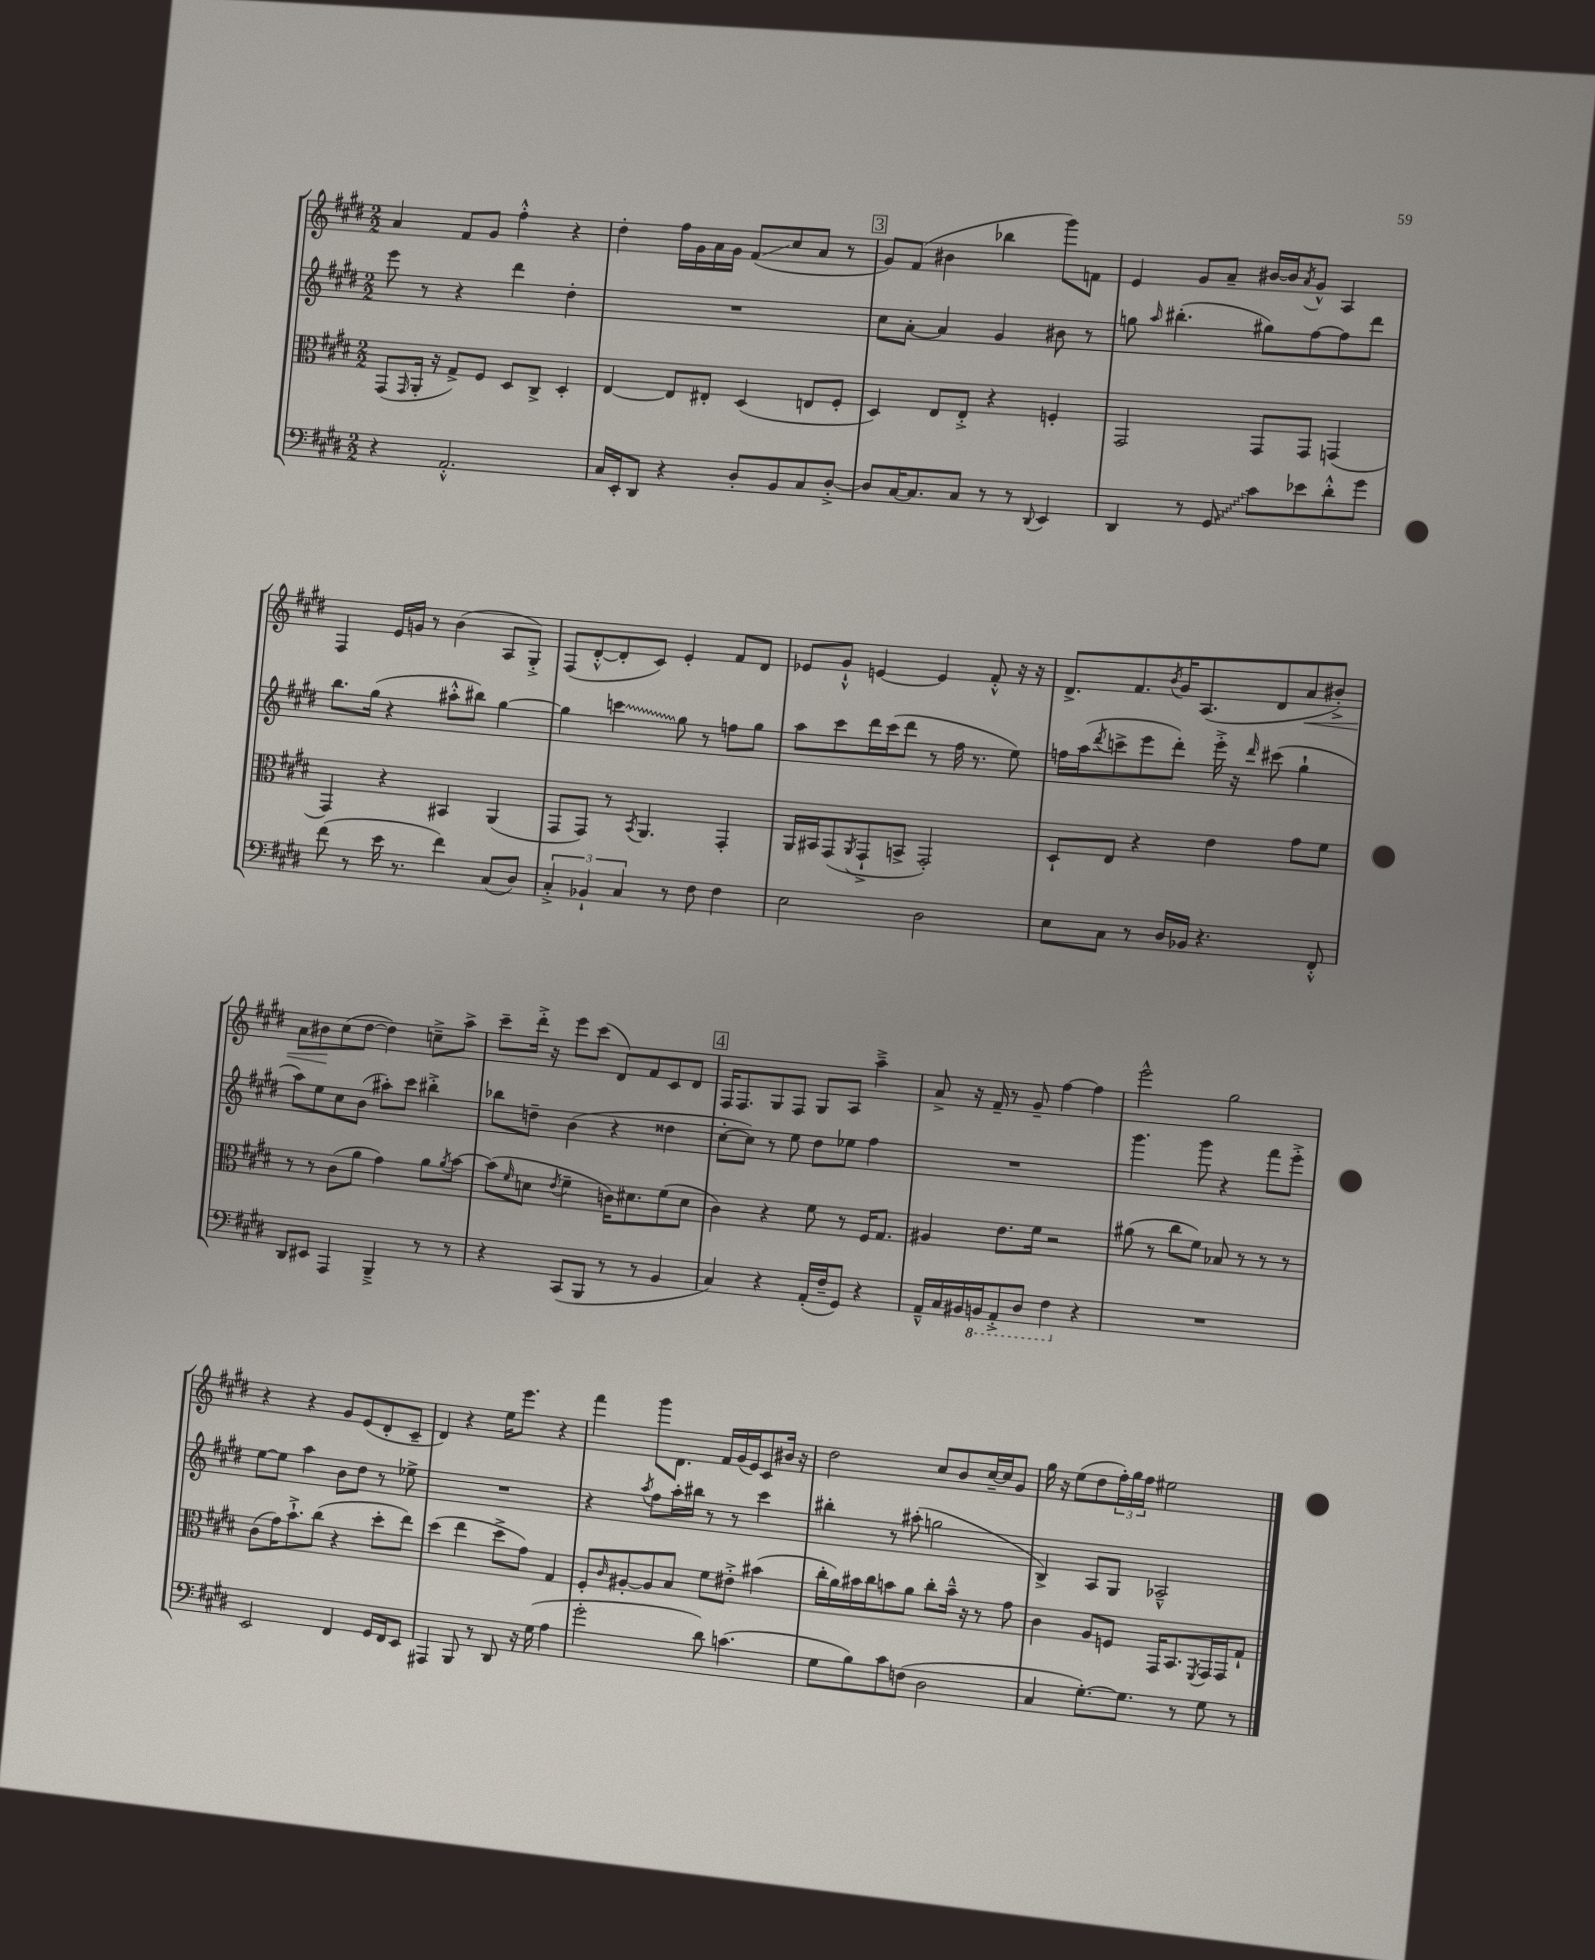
<<
\new StaffGroup <<
\new Staff = "s0" {
    \clef treble \key e \major \numericTimeSignature \time 2/2
    a'4 fis'8 gis'8 fis''4-.-^ r4 |
    dis''4-. fis''16 gis'16 a'16 gis'16 fis'8\glissando( cis''8 a'8 r8 |
    \mark \markup { \box "3" } gis'8) fis'8( bis'4 bes''4 gis'''8) f'8 |
    e'4 gis'8 a'8-- bis'16~ bis'16 \acciaccatura { a'8 } gis'8-^ a4 |
    fis4 e'16 g'16 r8 b'4( a8 gis8-.->) |
    fis8( dis'8~-.-^ dis'8-. cis'8) e'4-. fis'8 dis'8 |
    ees'8 gis'8-!-^ e'4~ e'4 fis'8-.-^ r16 r16 |
    dis'8.-> fis'8. \acciaccatura { b'8 } gis'16 a8.( dis'8 a'8\< bis'8-.->) |
    a'8 bis'8\! cis''8( dis''8~ dis''4) c''8---> a''8-> |
    cis'''8-- dis'''16-.-> r16 e'''8 cis'''8( dis'8) fis'8 cis'8 dis'8 |
    \mark \markup { \box "4" } fis16 fis8. gis8 fis8 gis8 a8 a''4---> |
    a'8-> r16 fis'16-- r8 gis'8-- fis''4~ fis''4 |
    e'''2-^ gis''2 |
    r4 r4 gis'8 e'8( dis'8-. cis'8-- |
    dis'4) r4 e''16 e'''8. r4 |
    fis'''4 gis'''8 dis'8. fis'16 gis'16( e'16) cis'8 bis'16 r16 |
    dis''2 cis''8 b'8 cis''16~-- cis''16 gis'8 |
    gis''16 r16 e''8( dis''8 \tuplet 3/2 { fis''16-.) gis''16 fis''16 } eis''2 \bar "|." |
}
\new Staff = "s1" {
    \clef treble \key e \major \numericTimeSignature \time 2/2
    e'''8 r8 r4 dis'''4 dis''4-. |
    R1 |
    \mark \markup { \box "3" } cis''8 a'8~-. a'4 gis'4 bis'8 r8 |
    g''8 \grace { a''16 } bis''4.-.( gis''8) fis''8~ fis''8 dis'''8 |
    b''8. gis''16( r4 ais''8-.-^ bis''8) gis''4~ |
    gis''4 \once \override Glissando.style = #'zigzag c'''4\glissando gis''8 r8 f''8 gis''8 |
    a''8 cis'''8 dis'''16 cis'''16( dis'''8 r8 fis''16 r8. e''8) |
    f''16 a''16( \acciaccatura { dis'''8 } c'''8-> e'''8 dis'''8-.) e'''16-.-> r16 \grace { dis'''16 } cis'''8( gis''4-! |
    a''8) e''8 cis''8 b'8( ais''8-.) cis'''8 bis''4-.-> |
    bes''8 d''8-- b'4( r4 disis''4 |
    \mark \markup { \box "4" } cis''8~-. cis''8) r8 e''8 dis''8 ees''8 fis''4 |
    R1 |
    gis'''4. gis'''8 r4 fis'''8 e'''8-.-> |
    e''8~ e''8 a''4 b'8 dis''8 r8 ees''8-> |
    R1 |
    r4 \acciaccatura { a''8 } fis''8 a''16-. bis''16 r8 r8 cis'''4 |
    bis''4-. r8 ais''8-.( g''2 |
    b4->) a8 gis8 aes2---^ \bar "|." |
}
\new Staff = "s2" {
    \clef alto \key e \major \numericTimeSignature \time 2/2
    gis,8( \grace { gis,16 } a,16-. r16 gis8->) fis8 dis8 cis8-> dis4-. |
    e4~ e8 eis8-. dis4( e8 fis8-. |
    \mark \markup { \box "3" } dis4) e8 e8-.-> r4 f4-. |
    gis,2 gis,8 gis,8 g,4( |
    gis,4) r4 bis,4 a,4( |
    gis,8 gis,8) r8 \acciaccatura { b,8 } a,4. gis,4-. |
    a,16 bis,16 gis,8( \acciaccatura { a,8 } gis,8-!-> b,8-> gis,2-.) |
    dis8-! e8 r4 e'4 gis'8 fis'8 |
    r8 r8 cis'8( a'8 gis'4) a'8 \acciaccatura { a'8 } b'8~ |
    b'8( \grace { fis'16 } d'8 \acciaccatura { e'8 } fis'4-- c'16) dis'8. fis'8( dis'8 |
    \mark \markup { \box "4" } cis'4) r4 fis'8 r8 fis16 gis8. |
    ais4 e'8. fis'16 r2 |
    ais'8( r8 cis''8 fis'8) bes8 r8 r8 r8 |
    cis'8( gis'16) b'8.-!-> cis''8( r4 dis''8-. e''8) |
    dis''4( e''4 dis''8-> gis'8) gis4 |
    fis8-. \grace { cis'16 } ais8~-. ais8 b8 fis'8 eis'8-.-> bis'4( |
    cis''16-. a'16) bis'16 cis''16 b'8 a'8 cis''8-. b'16---^ r16 r8 gis'8 |
    cis'4 a8 f8 gis,16 b,8. \acciaccatura { fis,8 } gis,16 gis,16 gis8-! \bar "|." |
}
\new Staff = "s3" {
    \clef bass \key e \major \numericTimeSignature \time 2/2
    r4 a,2.-.-^ |
    cis16 e,16-. dis,8 r4 dis8-. b,8 cis8 dis8~-.-> |
    \mark \markup { \box "3" } dis8 cis16~ cis8. cis8 r8 r8 \appoggiatura { dis,8 } e,4 |
    dis,4 r8 \once \override Glissando.style = #'zigzag gis,8\glissando cis'8 ees'8 dis'8-.-^ gis'8 |
    fis'8( r8 e'16 r8. fis'4) cis8( dis8) |
    \tuplet 3/2 { cis4-.-> bes,4-! cis4 } r8 fis8 fis4 |
    e2 dis2 |
    e8 cis8 r8 dis16 bes,16 r4. fis,8-.-^ |
    dis,8 eis,8 a,,4 b,,4---> r8 r8 |
    r4 cis,8( b,,8 r8 r8 b,4 |
    \mark \markup { \box "4" } cis4) r4 a,16-.( fis16-- gis,8) r4 |
    a,16---^ cis16 bis,16 \ottava #-1 b,,!16 a,,8-.-> dis,8 fis,4 \ottava #0 r4 |
    R1 |
    e,2 fis,4 gis,16 fis,16 e,8 |
    ais,,4 b,,8 r8 dis,8 r16 gis16( a4 |
    gis'2-. dis'8) c'4.( |
    gis8 b8) cis'8 f8( dis2 |
    cis4 gis8.~-.) gis8. r8 gis8 r8 \bar "|." |
}
>>
>>
\layout { \context { \Score \remove "Bar_number_engraver" } }
